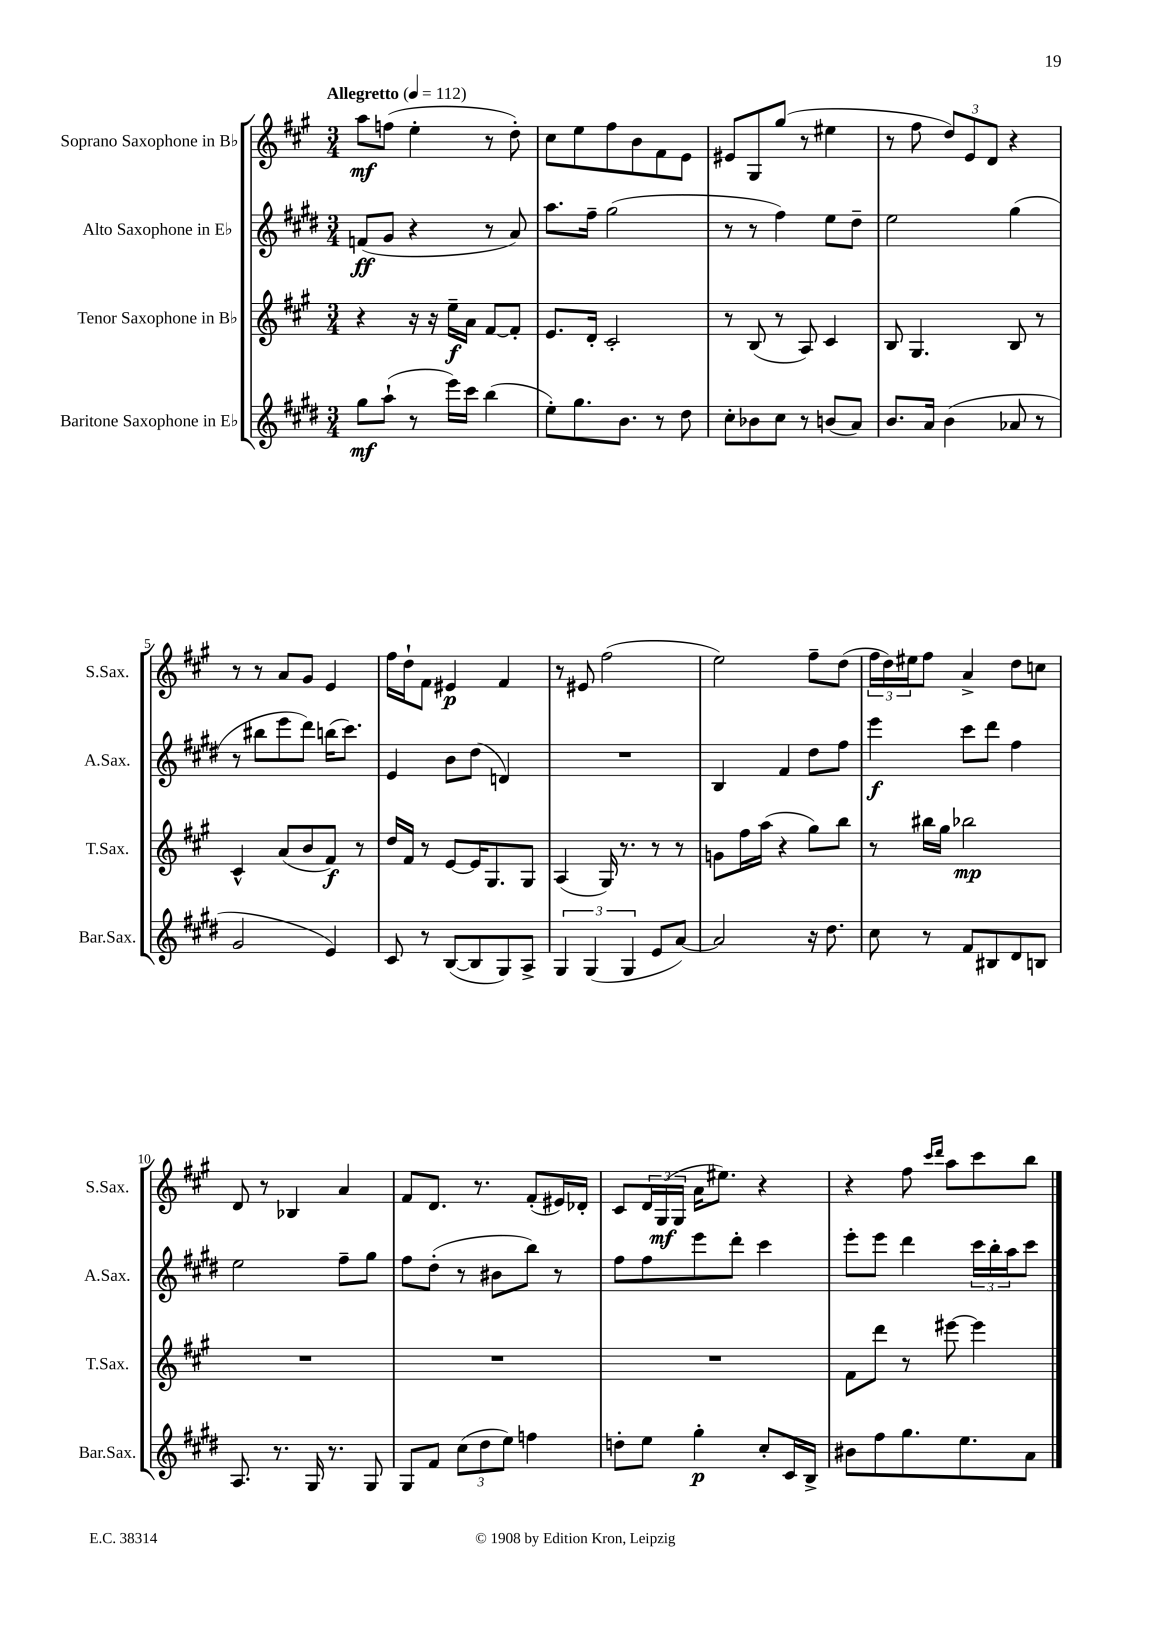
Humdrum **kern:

**kern	**dynam	**kern	**dynam	**kern	**dynam	**kern	**dynam
*part4	*part4	*part3	*part3	*part2	*part2	*part1	*part1
*staff4	*staff4	*staff3	*staff3	*staff2	*staff2	*staff1	*staff1
*I"Baritone Saxophone in E♭	*	*I"Tenor Saxophone in B♭	*	*I"Alto Saxophone in E♭	*	*I"Soprano Saxophone in B♭	*
*I'Bar.Sax.	*	*I'T.Sax.	*	*I'A.Sax.	*	*I'S.Sax.	*
*clefG2	*	*clefG2	*	*clefG2	*	*clefG2	*
*k[f#c#g#d#]	*	*k[f#c#g#]	*	*k[f#c#g#d#]	*	*k[f#c#g#]	*
*M3/4	*	*M3/4	*	*M3/4	*	*M3/4	*
*MM112	*	*MM112	*	*MM112	*	*MM112	*
=1	=1	=1	=1	=1	=1	=1	=1
!	!	!	!	!	!	!LO:TX:a:B:t=Allegretto	!
8gg#\L	mf	4r	.	(8fn/L	ff	8aa\L	mf
(8aa`\J	.	.	.	8g#/J	.	(8ffn\J	.
8r	.	16r	.	4r	.	4ee'\	.
.	.	16r	.	.	.	.	.
16eee\LL)	.	16ee~\LL	f	.	.	.	.
16ccc#\JJ	.	16a\JJ	.	.	.	.	.
(4bb\	.	[8f#/L	.	8r	.	8r	.
.	.	8f#'/J]	.	8a/)	.	8dd'\)	.
=2	=2	=2	=2	=2	=2	=2	=2
8ee'\L)	.	8.e/L	.	8.aa\L	.	8cc#\L	.
8.gg#\	.	.	.	.	.	8ee\	.
.	.	16d'/Jk	.	16ff#~\Jk	.	.	.
.	.	2c#'/	.	(2gg#\	.	8ff#\	.
8.b\J	.	.	.	.	.	.	.
.	.	.	.	.	.	8b\	.
8r	.	.	.	.	.	8f#\	.
8dd#\	.	.	.	.	.	8e\J	.
=3	=3	=3	=3	=3	=3	=3	=3
8cc#'\L	.	8r	.	8r	.	8e#X/L	.
8b-X\	.	(8B/	.	8r	.	8G#/	.
8cc#\J	.	8r	.	4ff#\)	.	(8gg#/J	.
8r	.	8A/)	.	.	.	8r	.
(8bn/L	.	4c#/	.	8ee\L	.	4ee#X\	.
8a/J)	.	.	.	8dd#~\J	.	.	.
=4	=4	=4	=4	=4	=4	=4	=4
8.b/L	.	8B/	.	2ee\	.	8r	.
.	.	4.G#/	.	.	.	8ff#\	.
16a/Jk	.	.	.	.	.	.	.
(4b\	.	.	.	.	.	12dd/L)	.
.	.	.	.	.	.	12e/	.
.	.	.	.	.	.	12d/J	.
8a-X/	.	8B/	.	(4gg#\	.	4r	.
8r	.	8r	.	.	.	.	.
!!LO:LB:g=z
=5	=5	=5	=5	=5	=5	=5	=5
2g#/	.	4c#^^/	.	8r	.	8r	.
.	.	.	.	8bb#X\L	.	8r	.
.	.	(8a/L	.	8eee\	.	8a/L	.
.	.	8b/	.	8ddd#\J)	.	8g#/J	.
4e/)	.	8f#/J)	f	(16bbn\KL	.	4e/	.
.	.	.	.	8.ccc#\J)	.	.	.
.	.	8r	.	.	.	.	.
=6	=6	=6	=6	=6	=6	=6	=6
8c#/	.	16dd/LL	.	4e/	.	16ff#\LL	.
.	.	16f#/JJ	.	.	.	16dd`\J	.
8r	.	8r	.	.	.	8f#\J	.
([8B/L	.	[8e/L	.	8b\L	.	4e#X/	p
8B/]	.	16e/K]	.	(8dd#\J	.	.	.
.	.	8.G#/	.	.	.	.	.
8G#/)	.	.	.	4dn/)	.	4f#/	.
8A^/J	.	8G#/J	.	.	.	.	.
=7	=7	=7	=7	=7	=7	=7	=7
6G#/	.	(4A/	.	2.r	.	8r	.
.	.	.	.	.	.	8e#X/	.
(6G#/	.	.	.	.	.	.	.
.	.	16G#/)	.	.	.	(2ff#\	.
.	.	8.r	.	.	.	.	.
6G#/	.	.	.	.	.	.	.
8e/L	.	8r	.	.	.	.	.
[8a/J)	.	8r	.	.	.	.	.
=8	=8	=8	=8	=8	=8	=8	=8
2a/]	.	8gn\L	.	4B/	.	2ee\)	.
.	.	16ff#\L	.	.	.	.	.
.	.	(16aa\JJ	.	.	.	.	.
.	.	4r	.	4f#/	.	.	.
16r	.	8gg#\L)	.	8dd#\L	.	8ff#~\L	.
8.dd#\	.	.	.	.	.	.	.
.	.	8bb\J	.	8ff#\J	.	(8dd\J	.
=9	=9	=9	=9	=9	=9	=9	=9
8cc#\	.	8r	.	4eee\	f	24ff#\LL	.
.	.	.	.	.	.	24dd\)	.
.	.	.	.	.	.	24ee#X\J	.
8r	.	16bb#X\LL	.	.	.	8ff#\J	.
.	.	16gg#\JJ	.	.	.	.	.
8f#/L	.	2bb-X\	mp	8ccc#\L	.	4a^/	.
8B#X/	.	.	.	8ddd#\J	.	.	.
8d#/	.	.	.	4ff#\	.	8dd\L	.
8Bn/J	.	.	.	.	.	8ccn\J	.
!!LO:LB:g=z
=10	=10	=10	=10	=10	=10	=10	=10
8.A/	.	2.r	.	2ee\	.	8d/	.
.	.	.	.	.	.	8r	.
8.r	.	.	.	.	.	.	.
.	.	.	.	.	.	4B-X/	.
16G#/	.	.	.	.	.	.	.
8.r	.	.	.	.	.	.	.
.	.	.	.	8ff#~\L	.	4a/	.
8G#/	.	.	.	8gg#\J	.	.	.
=11	=11	=11	=11	=11	=11	=11	=11
8G#/L	.	2.r	.	8ff#\L	.	8f#/L	.
8f#/J	.	.	.	(8dd#'\J	.	8.d/J	.
(12cc#\L	.	.	.	8r	.	.	.
.	.	.	.	.	.	8.r	.
12dd#\	.	.	.	.	.	.	.
.	.	.	.	8b#X\L	.	.	.
12ee\J)	.	.	.	.	.	.	.
4ffn\	.	.	.	8bb\J)	.	(8f#'/L	.
.	.	.	.	8r	.	16e#X/L)	.
.	.	.	.	.	.	16d-X'/JJ	.
=12	=12	=12	=12	=12	=12	=12	=12
8ddn'\L	.	2.r	.	8ff#\L	.	8c#/L	.
8ee\J	.	.	.	8ff#\	.	24d/L	.
.	.	.	.	.	.	(24G#/	mf
.	.	.	.	.	.	24G#/JJ	.
4gg#'\	p	.	.	8eee\	.	16a\KL	.
.	.	.	.	.	.	8.ee#X\J)	.
.	.	.	.	8ddd#'\J	.	.	.
8cc#'/L	.	.	.	4ccc#\	.	4r	.
16c#/L	.	.	.	.	.	.	.
16B^/JJ	.	.	.	.	.	.	.
=13	=13	=13	=13	=13	=13	=13	=13
8b#X\L	.	8f#\L	.	8eee'\L	.	4r	.
8ff#\	.	8ddd\J	.	8eee\J	.	.	.
8.gg#\	.	8r	.	4ddd#\	.	8ff#\	.
.	.	.	.	.	.	16qqccc#/LL	.
.	.	.	.	.	.	16qqddd/JJ	.
.	.	[8eee#X\	.	.	.	8aa\L	.
8.ee\	.	.	.	.	.	.	.
.	.	4eee#\]	.	24ccc#\LL	.	8ccc#\	.
.	.	.	.	24bb'\	.	.	.
.	.	.	.	24aa\J	.	.	.
8a\J	.	.	.	8ccc#\J	.	8bb\J	.
==	==	==	==	==	==	==	==
*-	*-	*-	*-	*-	*-	*-	*-
